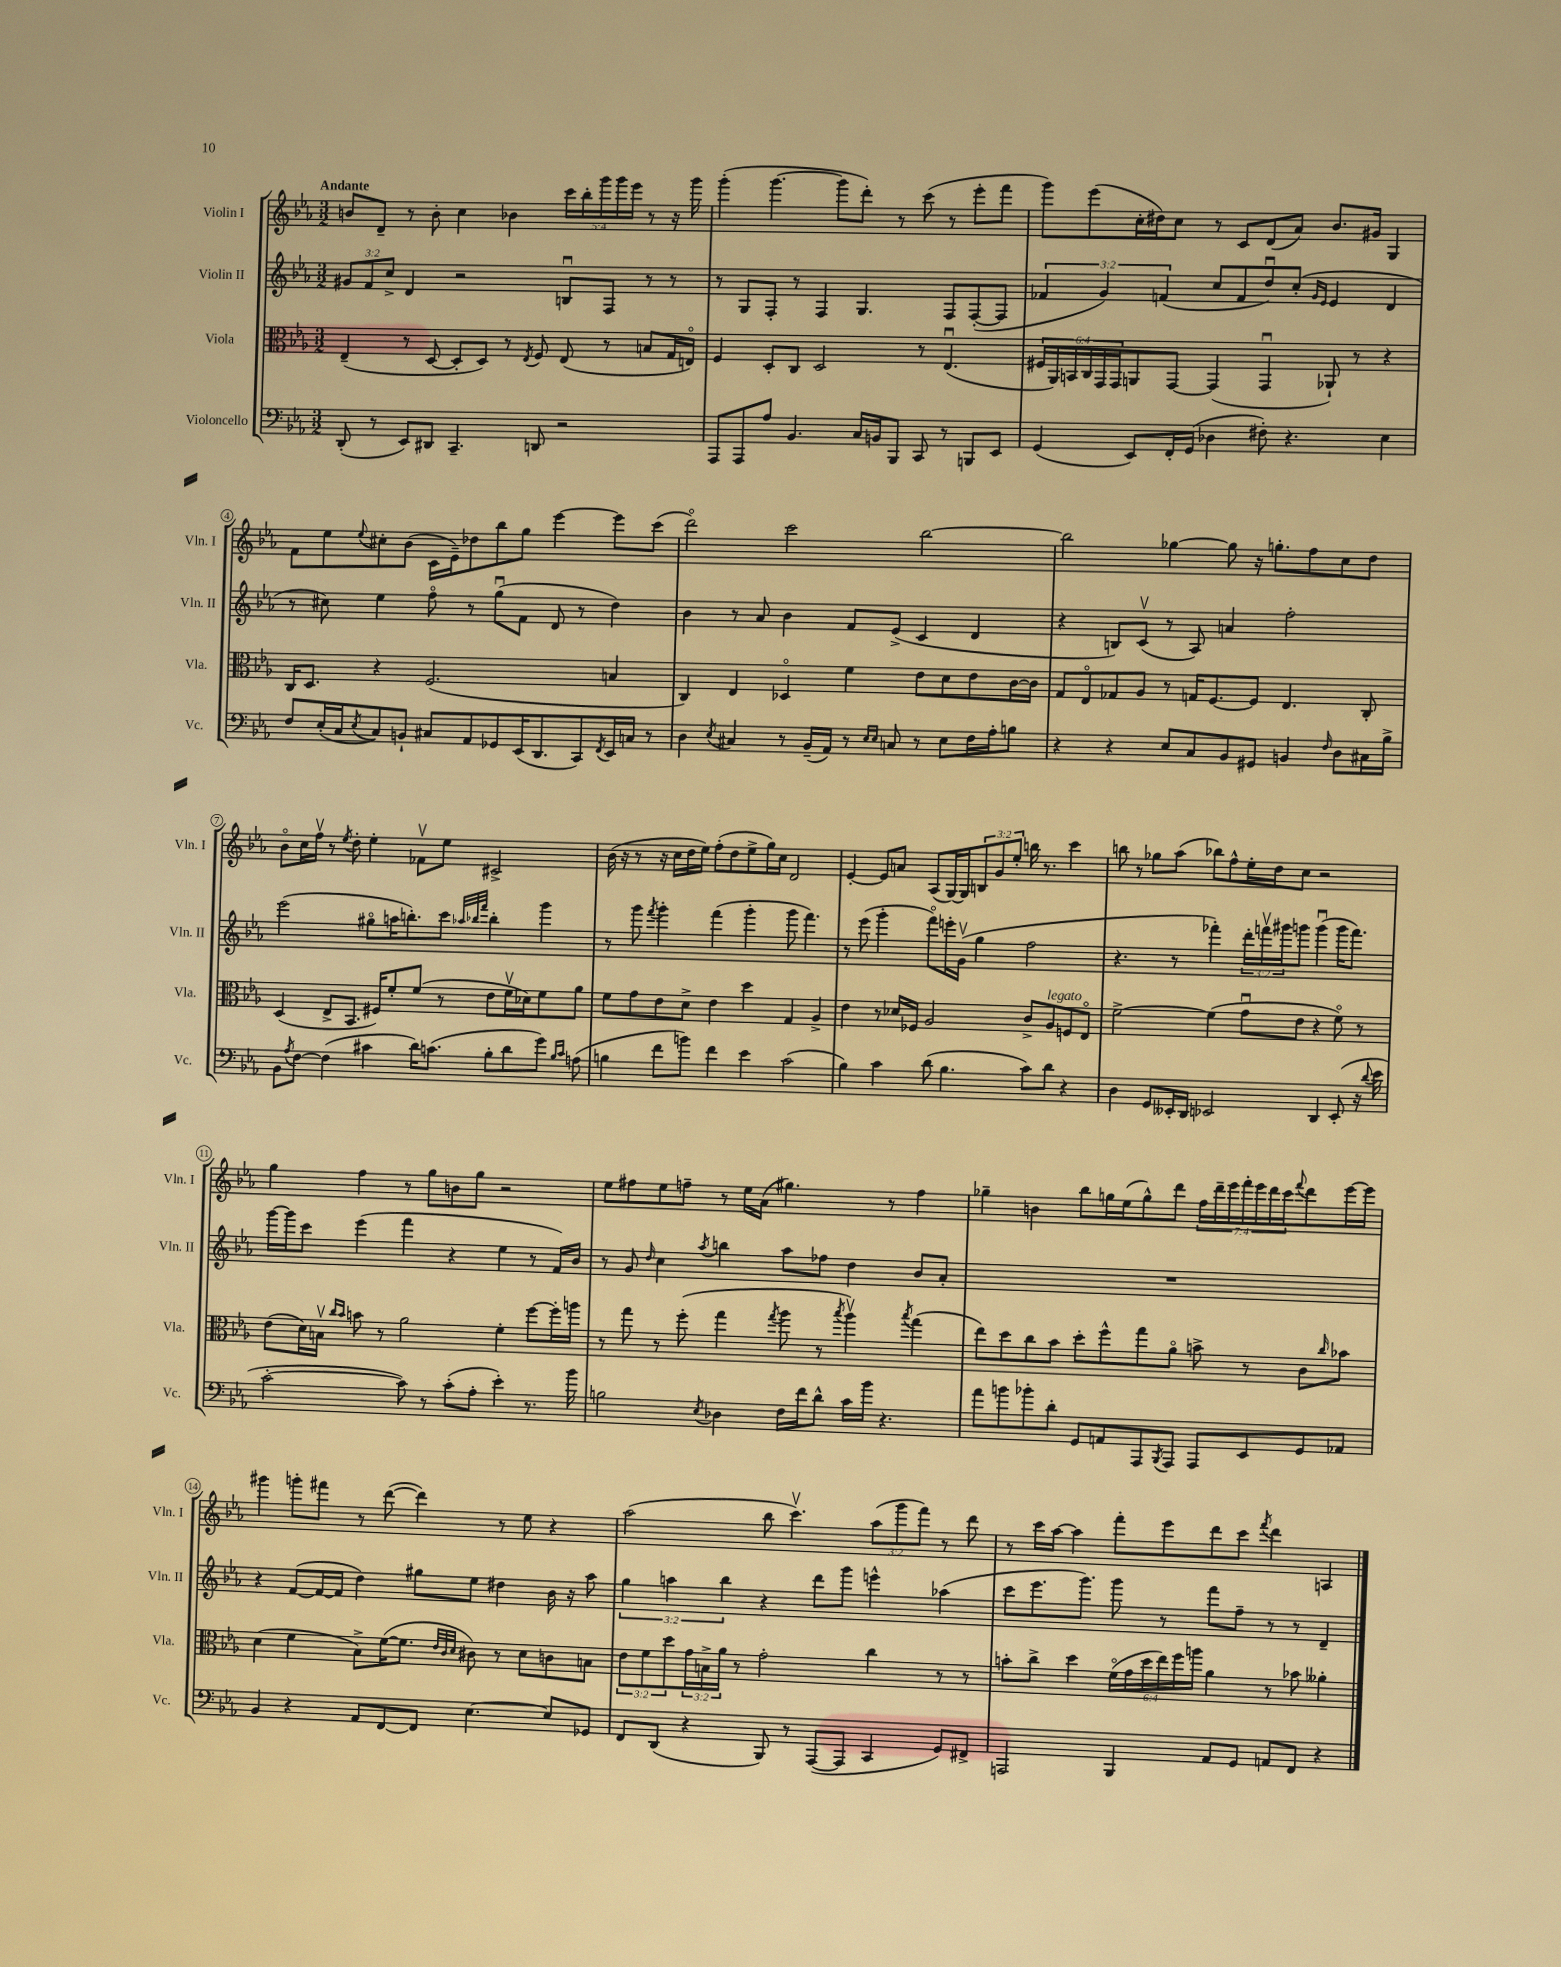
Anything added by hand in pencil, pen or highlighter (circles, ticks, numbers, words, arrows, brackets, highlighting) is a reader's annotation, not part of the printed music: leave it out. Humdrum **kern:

**kern	**kern	**kern	**kern
*staff4	*staff3	*staff2	*staff1
*clefF4	*clefC3	*clefG2	*clefG2
*k[b-e-a-]	*k[b-e-a-]	*k[b-e-a-]	*k[b-e-a-]
*M3/2	*M3/2	*M3/2	*M3/2
(8DD'	(4E-~	12g#	8b
.	.	12f	.
8r	.	.	8d~
.	.	12cc^	.
8EE-)	8r	4d	8r
8DD#	[8D	.	8b'
4.CC~	8D']	2r	4cc
.	8D)	.	.
.	8r	.	4b-
.	8qE-	.	.
8DD	8F	.	.
2r	(8E-	8Bu	20ccc
.	.	.	20bb-'
.	.	.	20ggg
.	8r	8F	.
.	.	.	20ggg
.	.	.	20eee-
.	8B	8r	8r
.	16G	8r	16r
.	16Eo)	.	16ggg
=	=	=	=
8AAA-	4F	8r	(4ggg'
8AAA-	.	8G	.
8A-	8D'	8F'	[4.ggg
4.BB-	8C	8r	.
.	2D	4F	.
.	.	.	8ggg]
16C	.	4.G	8ddd')
16BB	.	.	.
8BBB-	.	.	8r
8CC	8r	.	(8ccc
8r	(4.E-u	8F	8r
8BBB	.	([8F'	8eee-'
8EE-	.	8F]	8fff
=	=	=	=
(4GG	24F#	6f-	8ggg)
.	24AA-)	.	.
.	24BB	.	.
.	24C	.	(8eee-
.	24GG	6g)	.
.	24GG	.	.
8EE-)	8AA	.	16cc'
.	.	.	16dd#)
.	.	(6f	.
16FF'	[8GG	.	8cc
(16GG	.	.	.
4D-	(4GG]	8cc	8r
.	.	8f	8c
8F#')	4GGu	8ddu)	(8d
4.r	.	(8cc'	8a-)
.	.	16qqg	.
.	.	16qqe-	.
.	8AA-`)	4e-	8.b-
.	8r	.	.
.	.	.	16g#
4E-	4r	4d	4G
=	=	=	=
8F	16C	8r	8f
.	8.D	.	.
(16E-'	.	8cc#)	8ee-
16C	.	.	.
8qE-	.	.	8qqee-
8C)	4r	4ee-	8cc#'
8BB`	.	.	(8b-
8C#	(2.F	8ffo	16c
.	.	.	16e-~)
8AA-	.	8r	8dd-
8GG-	.	(8ggu	8bb-
(16EE-	.	8f	8gg
8.DD	.	.	.
.	.	8d	[4eee-
8CC)	.	8r	.
8qFF	.	.	.
16EE-	4B	4dd)	8eee-]
16C	.	.	.
8r	.	.	(8ccc
=	=	=	=
4D	4C)	4b-	2dddo)
8qE-	.	.	.
4C#	4E-	8r	.
.	.	8a-	.
8r	4D-o	4b-	2ccc
(16BB-~	.	.	.
16AA-)	.	.	.
8r	4f	8f	.
16qqE-	.	.	.
16qqE-	.	.	.
8C	.	(8e-^	.
8r	8e-	4c	[2bb-
8E-	8d	.	.
16F	8e-	4d	.
16A-'	.	.	.
8B	[16c	.	.
.	16c]	.	.
=	=	=	=
4r	8G	4r	2bb-]
.	8E-o	.	.
4r	8G-	8B)	.
.	8A-	(8cv	.
8E-	8r	8r	[4gg-
8C	16G	8A-)	.
.	[8.F	.	.
8BB-	.	4a	8gg-]
8GG#	8F]	.	16r
.	.	.	8.gg'
4BB	4.E-	2ff'	.
.	.	.	8ff
16qqF	.	.	.
8D	.	.	8cc
16C#	8C'	.	8dd
16B-^	.	.	.
=	=	=	=
8BB-	(4D	(2eee-	8b-o
8qA-	.	.	.
[8F	.	.	16cc
.	.	.	16ffv
(4F]	8E-^	.	8r
.	.	.	8qee-
.	8.BB-	.	8dd'
4c#	.	8gg#o	4ee-'
.	16F#)	.	.
.	8f'	16aa	.
.	.	8.bb')	.
16d)	(8f	.	8f-v
(8.c	.	.	.
.	8r	8ccc	8ee-
.	.	32qqaa-	.
.	.	32qqbb-	.
.	.	32qqfff	.
8B-'	8e-	4bb-'	2c#^
8d	16fv	.	.
.	16d-)	.	.
8g)	8f	4ggg	.
16qqB-	.	.	.
16qqc	.	.	.
(8A	8a-	.	.
=	=	=	=
4B	8f	8r	(16b-
.	.	.	16r
.	8g	8ggg	8r
.	.	8qfff	.
8f	8e-	4ggg'	16r
.	.	.	16cc
8b)	8d^	.	16dd
.	.	.	16ee-)
4f	4e-	(4fff	(8ff'
.	.	.	8dd
4e-	4dd	4ggg'	8ee-^
.	.	.	16gg)
.	.	.	16cc
(2c	4G	8ggg	2d
.	.	4.fff)	.
.	4A-^	.	.
=	=	=	=
4B-)	4e-	8r	[4e-'
.	.	(8eee-	.
4c	8r	4ggg'	8e-]
.	16d-	.	8a
.	16F-	.	.
(8d	2A-	8fffo)	(8A-
4.B-	.	16eee'	[16G)
.	.	(16gv	16G]
.	.	4gg	12B
.	.	.	12g
.	.	.	12ee-'
8c)	8c^	2ff	16bb
.	.	.	8.r
8d	8A-	.	.
4r	8F	.	4ccc
.	8E-o	.	.
=	=	=	=
4D	[2f^	4.r	8bb
.	.	.	8r
8GG	.	.	8gg-
16EE--'	.	8r	(8aa-
16DD	.	.	.
2EE-	(4f]	4fff-')	8bb-)
.	.	.	8ff^^
.	8gu	24ddd'	16ee-'
.	.	24fffv	.
.	.	.	16dd
.	.	24ggg#	.
.	8e-	8ggg	8cc
4DD	4r	(4gggu	2r
(8EE-'	8fo)	16ggg	.
.	.	8.fff)	.
16r	8r	.	.
8qqd	.	.	.
16e-	.	.	.
=	=	=	=
[2c'	(8e-	[16ggg	4gg
.	.	16ggg]	.
.	16d)	8ccc	.
.	16Bv	.	.
.	16qqcc	.	.
.	16qqb-	.	.
.	8b	(4eee-	4ff
.	8r	.	.
8c])	2a-	4fff	8r
8r	.	.	8gg
(8c'	.	4r	8b
8A-'	.	.	8gg
4e-')	4f'	4ee-	2r
8.r	[8ff	8r	.
.	16ff']	16f)	.
16b-	16aa	16b-	.
=	=	=	=
2B	8r	8r	8ee-
.	8gg	8g	8ff#
.	.	16qqdd	.
.	8r	4cc	8ee-
.	(8ff'	.	8ff~
8qE-	.	8qaa-	.
4D-	4gg	4bb	8r
.	.	.	16ee-
.	.	.	(16a-
.	8qgg	.	.
16F	8aa-	8aa-	4.gg#)
16f	.	.	.
8d^^	8r	8ff-	.
.	8qbb-	.	.
16c	4aa-v)	4dd	.
16b-	.	.	.
4.r	.	.	8r
.	8qbb-	.	.
.	(4gg	8b-	4ff
.	.	8a-'	.
=	=	=	=
8a-	8ee-)	1.r	4gg-~
8b	8dd	.	.
8b-'	8cc	.	4b
8d'	8b-	.	.
8GG	8dd'	.	8bb-
8AA	8ff^^	.	16gg
.	.	.	(16ee-
8AAA-	8gg	.	8gg^^)
8qBBB-	.	.	.
8AAA-	8a-o	.	8ddd
8AAA-	8b^	.	28ff
.	.	.	28ddd~
.	.	.	28eee-
.	.	.	28fff'
8EE-	8r	.	.
.	.	.	28eee-
.	.	.	28ddd
.	.	.	28ccc
.	.	.	8qqfff
8GG	8c	.	8ddd
.	16qqcc	.	.
8AA-	8b-	.	[16eee-
.	.	.	16eee-]
=	=	=	=
4BB-	(4d	4r	4ggg#
4r	4f	([8f	8ggg'
.	.	16f_	8fff#
.	.	16f]	.
8AA-	8B-^)	4dd)	8r
[8FF	([16f	.	([8ddd
.	8.f]	.	.
8FF]	.	8gg#	4ddd])
.	32qqe-	.	.
.	32qqc	.	.
.	32qqd	.	.
[4.E-	8c#)	8ee-	.
.	8r	4dd#	8r
.	8d	.	8ee-
8E-]	8c	16b-	4r
.	.	16r	.
8GG-	8B	8aa-	.
=	=	=	=
8FF	12e-	6gg	(2aa-
.	12f	.	.
(8DD	.	.	.
.	12dd	6aa	.
4r	24g	.	.
.	24B^	.	.
.	24a-	6bb-	.
.	8r	.	.
8BBB-)	2g'	4r	8bb-
8r	.	.	4.cccv)
([8AAA-	.	8ddd	.
8AAA-]	.	8ggg	.
4CC	4cc	4eee^^	(12aa-
.	.	.	12ggg
.	.	.	12fff)
8GG)	8r	(4aa-	8r
8FF#^	8r	.	8ddd
=	=	=	=
2AAA	8b'	8ccc	8r
.	8cc^	8.eee-	16ccc
.	.	.	[16aa-
.	4dd	.	4aa-]
.	.	8.ggg)	.
4BBB-	(24fo	8ggg	8fff'
.	24g	.	.
.	24dd	.	.
.	24ee-)	8r	8eee-
.	24ff	.	.
.	24aa	.	.
8AA-	4a-	8fff	8ddd
8GG	.	8ff~	8ccc
.	.	.	8qfff
8AA	8r	8r	4ddd
8FF	8b-	8r	.
4r	4a--'	4d~	4A
==	==	==	==
*-	*-	*-	*-
